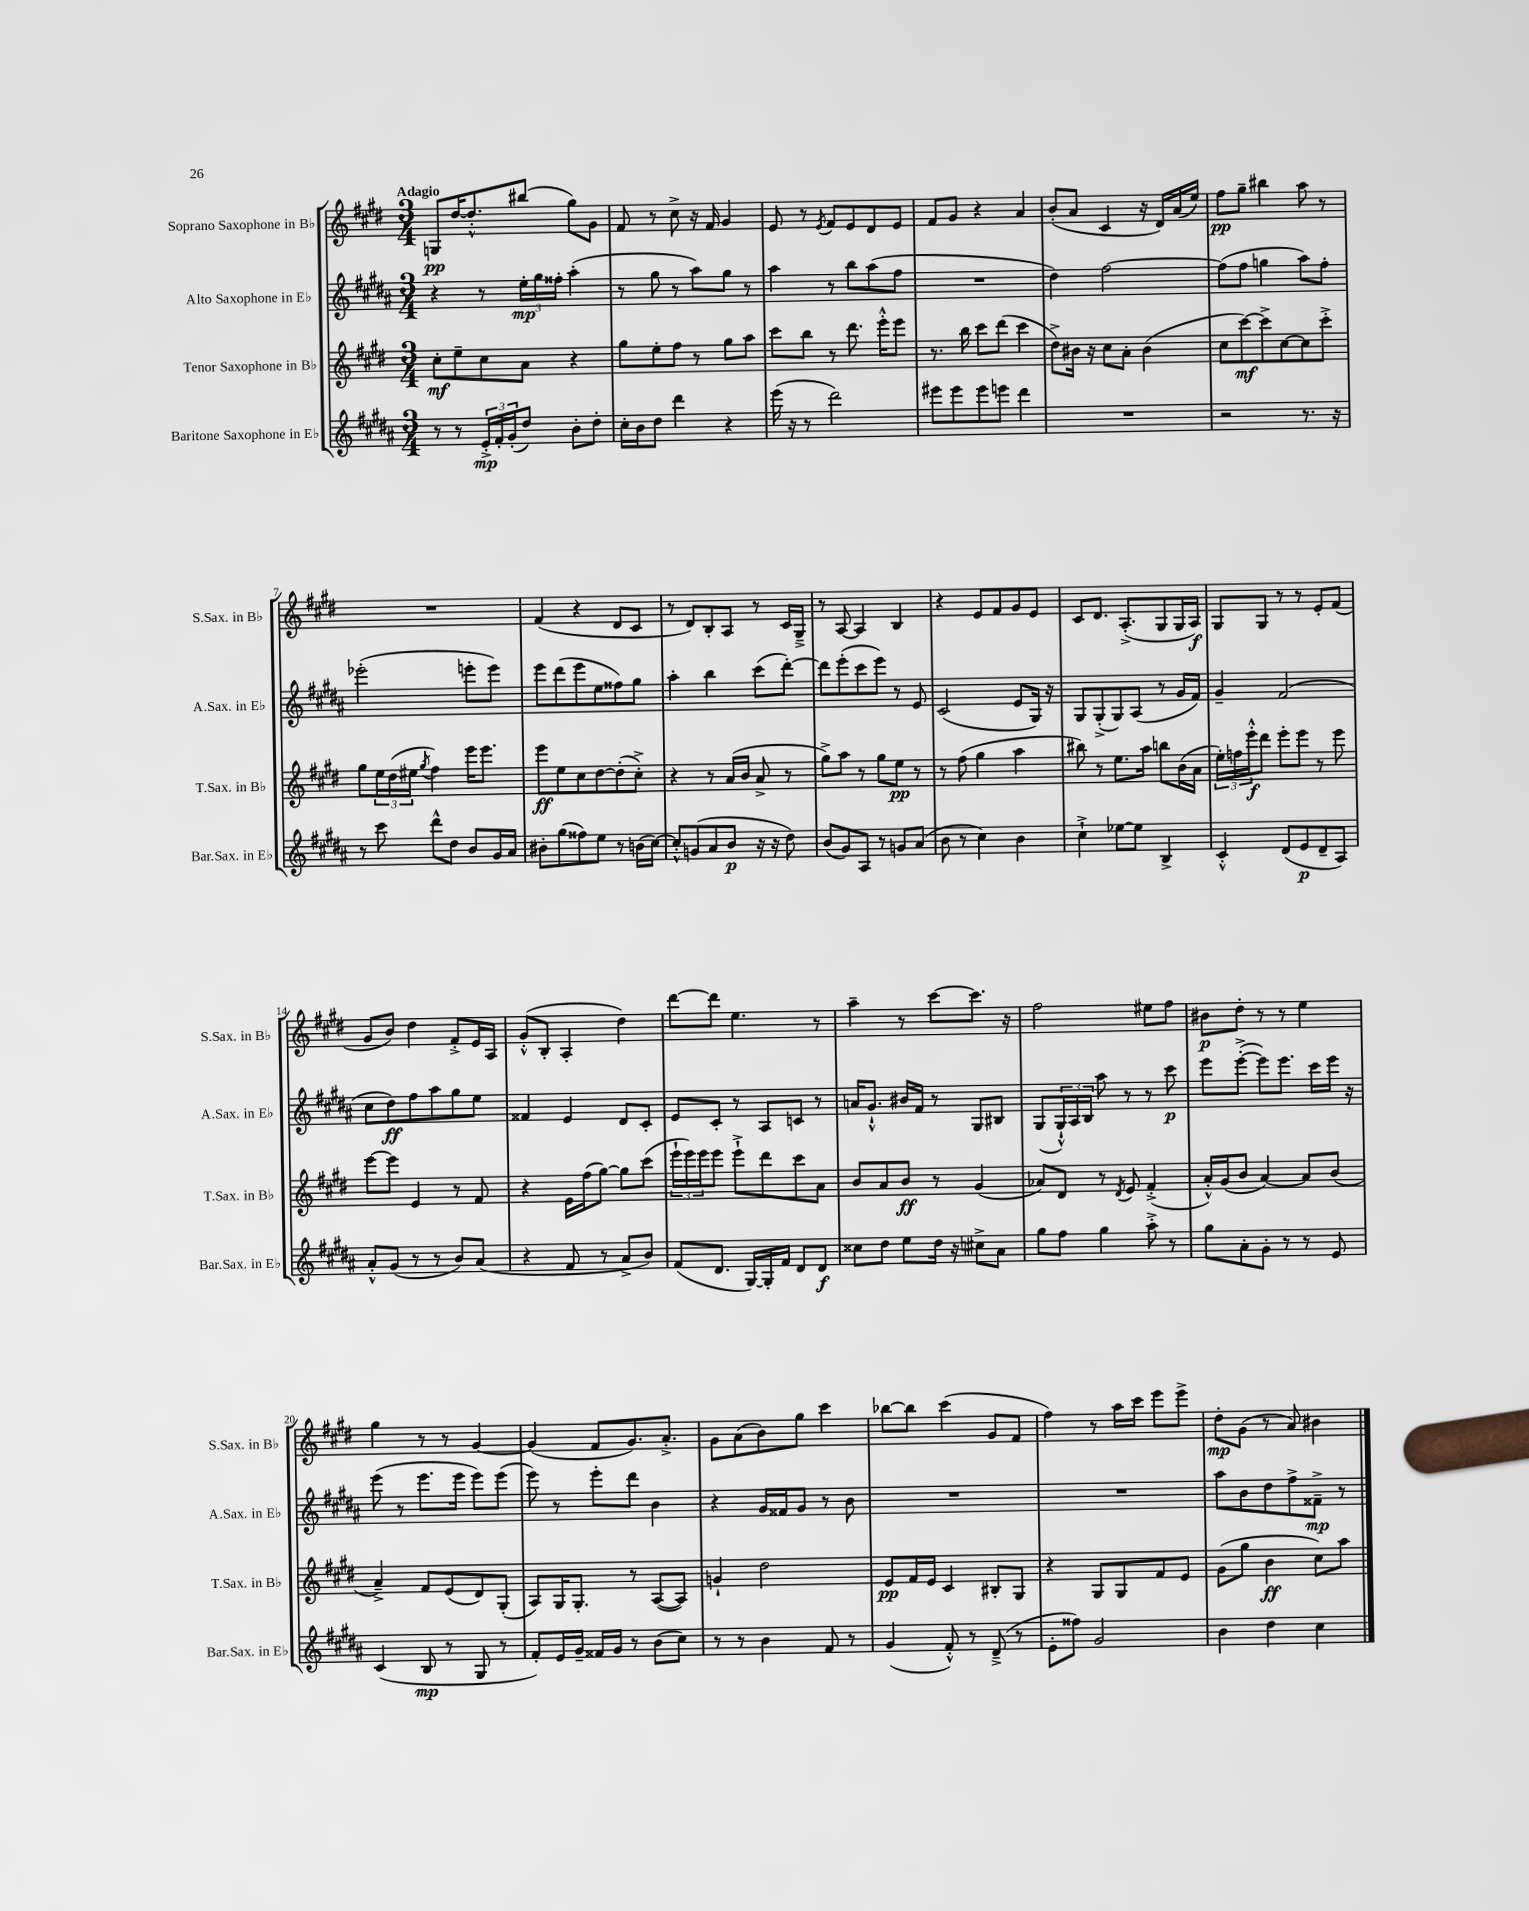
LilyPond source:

<<
\new StaffGroup <<
\new Staff = "s0" \with { instrumentName = "Soprano Saxophone in Bb" shortInstrumentName = "S.Sax. in Bb" } {
    \clef treble \key e \major \numericTimeSignature \time 3/4 \tempo "Adagio"
    g8\pp dis''16~ dis''8.-.-^ bis''8( gis''8) gis'8 |
    fis'8 r8 cis''8-> r16 fis'16 gis'4 |
    e'8 r8 \acciaccatura { e'8 } fis'8 e'8 dis'8 e'8 |
    fis'8 gis'8 r4 a'4 |
    b'8-.( a'8 cis'4 r16 dis'16) a'16( e''16) |
    fis''8\pp gis''8-- bis''4 a''8 r8 |
    R2. |
    fis'4( r4 dis'8 cis'8 |
    r8 dis'8) b8-. a8 r8 cis'16 gis16---> |
    r8 a8~ a4 b4 |
    r4 e'8 fis'8 gis'8 e'8 |
    cis'8 dis'8. a8.-.->( gis8 gis16 a16\f) |
    gis8 gis8 r8 r8 e'8-. fis'8( |
    gis'8 b'8) dis''4 fis'8-.-> e'16 a16 |
    gis'8-.-^( b8-. a4-. dis''4) |
    dis'''8~ dis'''8 e''4. r8 |
    a''4-- r8 cis'''8~ cis'''8. r16 |
    fis''2 eis''8 fis''8 |
    bis'8\p dis''8-. r8 r8 e''4 |
    gis''4 r8 r8 gis'4~ |
    gis'4( fis'8 gis'8.) a'8.-.-> |
    gis'8 a'8( b'8) gis''8 cis'''4 |
    bes''8~ bes''8 cis'''4( gis'8 fis'8 |
    fis''4) r8 a''16 cis'''16 e'''8 e'''8-> |
    dis''8-.\mp gis'8( r8 a'8) bis'4 \bar "|." |
}
\new Staff = "s1" \with { instrumentName = "Alto Saxophone in Eb" shortInstrumentName = "A.Sax. in Eb" } {
    \clef treble \key b \major \numericTimeSignature \time 3/4
    r4 r8 \tuplet 3/2 { e''16-.\mp gis''16 fisis''16-. } ais''4-.( |
    r8 gis''8 r8 ais''8) gis''8 r8 |
    ais''4 r8 b''8 ais''8( fis''8 |
    R2. |
    dis''4) fis''2~ |
    fis''8( fis''8 g''4 ais''8) fis''8-. |
    ees'''2-.( e'''8-. e'''8) |
    e'''8 dis'''8( e'''8 e''8 fisis''8) gis''8 |
    ais''4-. b''4 cis'''8( dis'''8~-.) |
    dis'''8 e'''8-.( cis'''8 e'''8) r8 e'8 |
    cis'2( e'8 gis16) r16 |
    gis8 gis8-.->( gis8) ais8( r8 gis'16 fis'16) |
    gis'4-- fis'2( |
    cis''8 dis''8\ff) fis''8 ais''8 gis''8 e''8 |
    fisis'4 e'4 dis'8 cis'8-. |
    e'8 cis'8-. r8 ais8 c'8 r8 |
    a'16 gis'8.-!-^ bis'16 fis'16 r8 gis8 bis8 |
    gis8( \tuplet 3/2 { gis16-!-^) ais16 b16 } ais''8 r8 r8 cis'''8\p |
    e'''8 e'''8~-.->( e'''8) e'''8. cis'''16 e'''16 r16 |
    e'''8( r8 e'''8. e'''16 e'''8) e'''8( |
    e'''8) r8 e'''8-. dis'''8 b'4 |
    r4 gis'16 fisis'16 gis'8 r8 b'8 |
    R2. |
    R2. |
    ais''8 b'8 dis''8 fis''8-> fisis'8--->\mp r8 \bar "|." |
}
\new Staff = "s2" \with { instrumentName = "Tenor Saxophone in Bb" shortInstrumentName = "T.Sax. in Bb" } {
    \clef treble \key e \major \numericTimeSignature \time 3/4
    cis''8-.\mf e''8-- cis''8 a'8 r4 |
    gis''8 e''8-. fis''8 r8 gis''8 a''8 |
    cis'''8 b''8 r8 dis'''8. e'''16-.-^ e'''8 |
    r8. b''16 cis'''8 dis'''8( cis'''4 |
    dis''8->) bis'16 r16 cis''8 a'8-. bis'4( |
    cis''8 cis'''8~\mf) cis'''8-> cis''8~ cis''8 cis'''8-.-> |
    gis''8 \tuplet 3/2 { e''16 dis''16( eis''16 } \acciaccatura { gis''8 } fis''4) e'''16 e'''8. |
    e'''8\ff e''8 cis''8 dis''8~ dis''8-.( cis''8-.->) |
    r4 r8 a'16( b'16 a'8-> r8 |
    gis''8->) a''8 r8 gis''8 e''8\pp r8 |
    r8 fis''8( gis''4 a''4 |
    bis''8) r8 e''8. a''16 b''8 b'16( a'16 |
    \tuplet 3/2 { e''16-.) f''16 e'''16-.-^\f } dis'''8 e'''8-. e'''8 r8 e'''8 |
    e'''8~ e'''8 e'4 r8 fis'8 |
    r4 e'16 fis''16( gis''8~) gis''8 cis'''8( |
    \tuplet 3/2 { e'''16-! e'''16) e'''16 } e'''8 e'''8-!-> dis'''8 cis'''8 a'8 |
    b'8 a'8 b'8\ff r8 gis'4( |
    aes'8) dis'8 r8 \acciaccatura { dis'8 } e'8 fis'4-.->( |
    a'16-.-^) gis'16( b'8 a'4~) a'8 b'8( |
    a'4--->) fis'8 e'8( dis'8) gis8-.( |
    a8) gis16 gis8.-. r8 a8~( a8) |
    g'4-! dis''2 |
    e'8\pp fis'16 e'16 cis'4 bis8-. gis8 |
    r4 gis8 gis8 fis'8 e'8 |
    gis'8( gis''8 b'4\ff cis''8) a''8 \bar "|." |
}
\new Staff = "s3" \with { instrumentName = "Baritone Saxophone in Eb" shortInstrumentName = "Bar.Sax. in Eb" } {
    \clef treble \key b \major \numericTimeSignature \time 3/4
    r8 r8 \tuplet 3/2 { e'16-.->\mp fis'16-. gis'16-.( } dis''8) b'8-. dis''8-. |
    cis''16-. b'16 dis''8 dis'''4 r4 |
    e'''16( r16 r8 dis'''2) |
    eis'''8 eis'''8 eis'''8 e'''8 dis'''4 |
    R2. |
    r2 r8. r16 |
    r8 cis'''8 dis'''8-^ dis''8 b'8 gis'16 ais'16 |
    bis'8-. gis''8( fisis''8) e''8 r8 b'16( cis''16~) |
    cis''8-.-^ g'8( ais'8 b'8\p r16 r16 dis''8) |
    b'8( gis'8) ais8 r8 g'8 ais'8( |
    b'8 r8 cis''4) b'4 |
    cis''4-!-> ees''8~ ees''8 b4-> |
    cis'4-.-^ dis'8( e'8\p dis'8-- ais8) |
    ais'8-.-^ gis'8( r8 r8 b'8) ais'8( |
    r4 fis'8 r8 ais'8-> b'8) |
    fis'8( dis'8. gis16~) gis16-. fis'16 dis'8 dis'8\f |
    cisis''8 dis''8 e''8 dis''16 r16 cis''8-> ais'8 |
    gis''8 fis''8 gis''4 ais''8-.-> r8 |
    gis''8 ais'8-. gis'8-. r8 r8 e'8 |
    cis'4( b8\mp r8 gis8 r8 |
    fis'8-.) e'16 gis'16-- fisis'16 gis'16 r8 b'8( cis''8) |
    r8 r8 b'4 fis'8 r8 |
    gis'4( fis'8-.-^) r8 dis'8--->( r8 |
    e'8-. fisis''8) gis'2 |
    b'4 dis''4 cis''4 \bar "|." |
}
>>
>>
